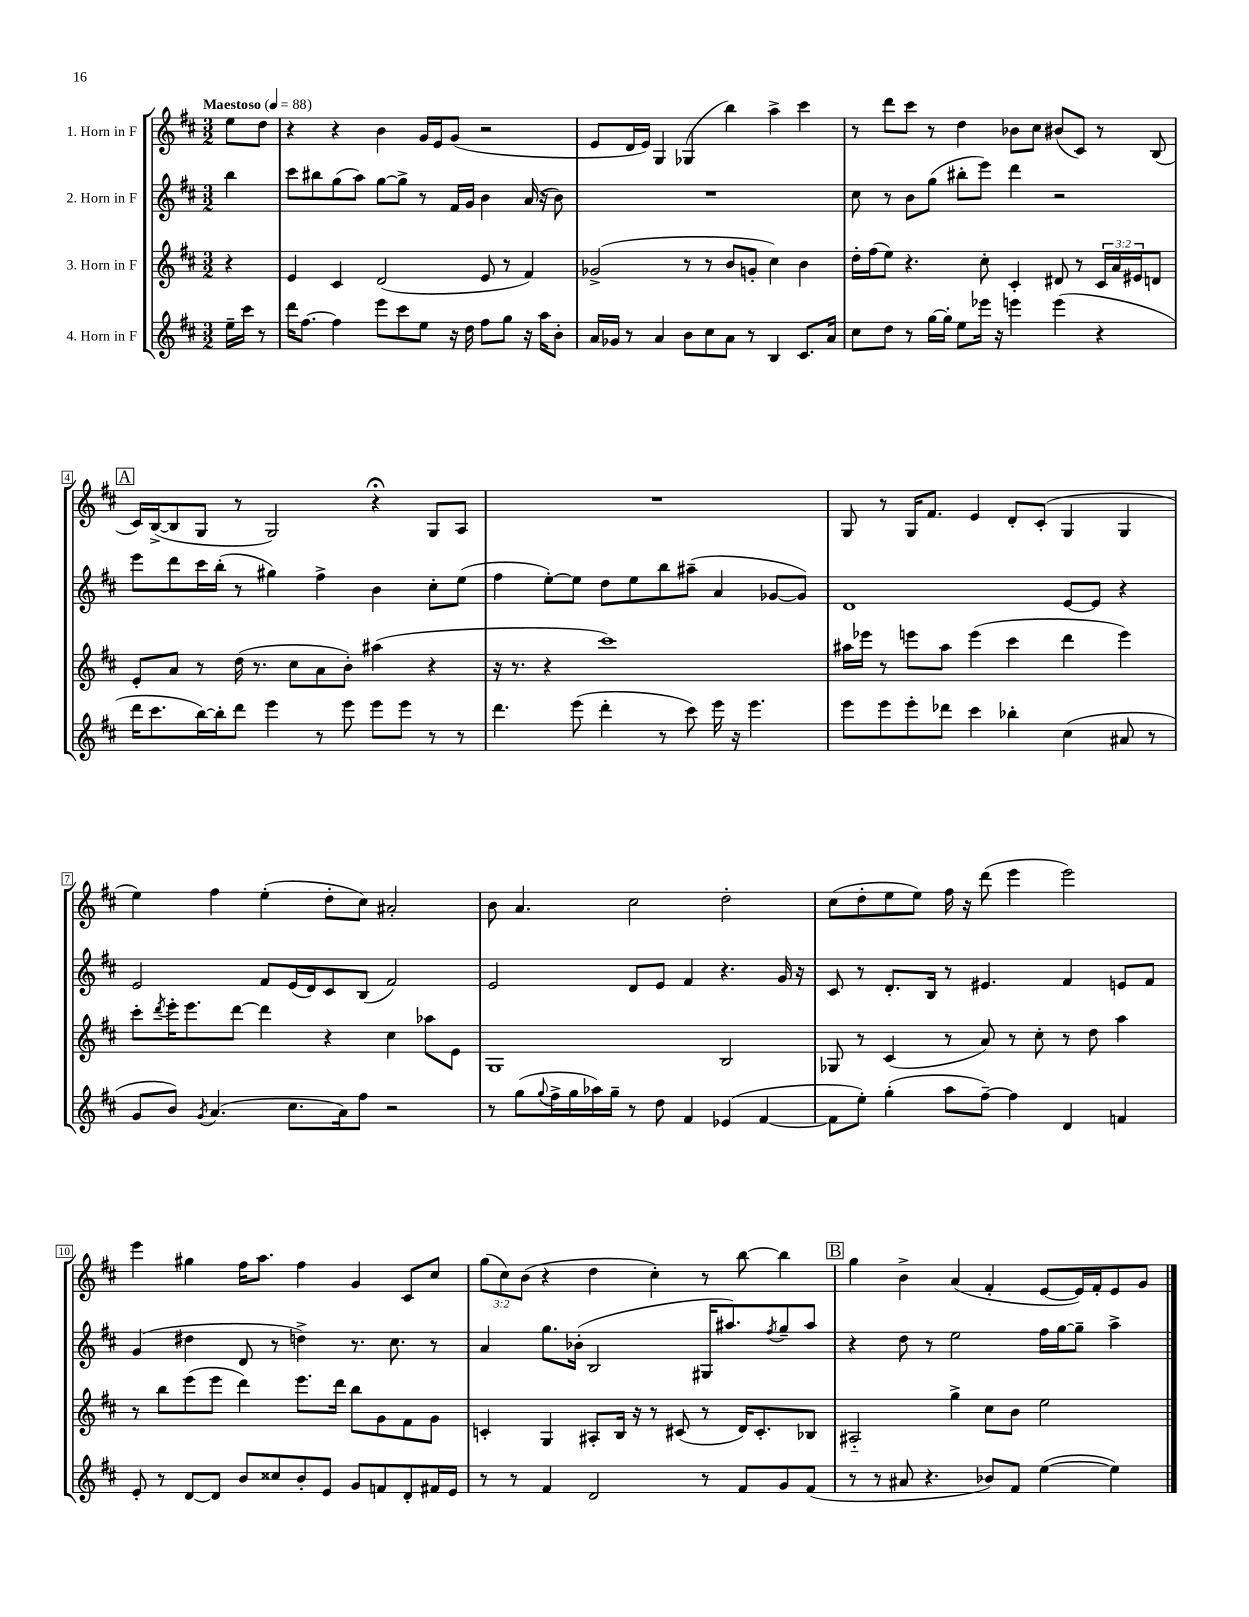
<<
\new StaffGroup <<
\new Staff = "s0" \with { instrumentName = "1. Horn in F" } {
    \clef treble \key d \major \numericTimeSignature \time 3/2 \override Staff.TupletNumber.text = #tuplet-number::calc-fraction-text \partial 4 \tempo "Maestoso" 4 = 88
    e''8 d''8 |
    r4 r4 b'4 g'16 e'16 g'8( r2 |
    e'8 d'16 e'16) g4 ges4( b''4) a''4-> cis'''4 |
    r8 d'''8 cis'''8 r8 d''4 bes'8 cis''8 bis'8( cis'8) r8 b8( |
    \mark \markup { \box "A" } cis'16) b16~->( b8 g8 r8 g2) r4\fermata g8 a8 |
    R1. |
    g8 r8 g16 fis'8. e'4 d'8-. cis'8-.( g4 g4 |
    e''4) fis''4 e''4-.( d''8-. cis''8) ais'2-. |
    b'8 a'4. cis''2 d''2-. |
    cis''8( d''8-. e''8 e''8) fis''16 r16 d'''8( e'''4 e'''2) |
    e'''4 gis''4 fis''16 a''8. fis''4 g'4 cis'8 cis''8 |
    \tuplet 3/2 { g''8( cis''8) b'8( } r4 d''4 cis''4-.) r8 b''8~ b''4 |
    \mark \markup { \box "B" } g''4 b'4-> a'4( fis'4-. e'8~ e'16) fis'16-. e'8 g'8 \bar "|." |
}
\new Staff = "s1" \with { instrumentName = "2. Horn in F" } {
    \clef treble \key d \major \numericTimeSignature \time 3/2 \partial 4
    b''4 |
    cis'''8 bis''8 g''8( a''8) g''8~ g''8-> r8 fis'16 g'16 b'4 a'16( r16 b'8) |
    R1. |
    cis''8 r8 b'8 g''8( bis''8-. e'''8) d'''4 r2 |
    \mark \markup { \box "A" } e'''8 d'''8 cis'''16 b''16-.( r8 gis''4) fis''4-> b'4 cis''8-. e''8( |
    fis''4 e''8~-.) e''8 d''8 e''8 b''8 ais''8--( a'4 ges'8~ ges'8) |
    d'1 e'8~ e'8 r4 |
    e'2 fis'8 e'16( d'16) cis'8 b8( fis'2) |
    e'2 d'8 e'8 fis'4 r4. g'16 r16 |
    cis'8 r8 d'8.-. b16 r8 eis'4. fis'4 e'8 fis'8 |
    g'4( dis''4 d'8 r8 d''4->) r8. cis''8. r8 |
    a'4 g''8. bes'16-.( b2 gis16 ais''8.) \acciaccatura { fis''8 } g''8-- ais''8 |
    \mark \markup { \box "B" } r4 d''8 r8 e''2 fis''16 g''16~ g''8-- a''4-> \bar "|." |
}
\new Staff = "s2" \with { instrumentName = "3. Horn in F" } {
    \clef treble \key d \major \numericTimeSignature \time 3/2 \override Staff.TupletNumber.text = #tuplet-number::calc-fraction-text \partial 4
    r4 |
    e'4 cis'4 d'2( e'8 r8 fis'4) |
    ges'2->( r8 r8 b'8 g'8-. cis''4) b'4 |
    d''16-. fis''16( e''8) r4. cis''8-. cis'4-. dis'8 r8 \tuplet 3/2 { cis'16 a'16 eis'16 } d'8 |
    \mark \markup { \box "A" } e'8-. a'8 r8 d''16( r8. cis''8 a'8 b'8-.) ais''4( r4 |
    r16 r8. r4 cis'''1) |
    ais''16 ees'''16 r8 e'''8 ais''8 e'''4( cis'''4 d'''4 e'''4) |
    cis'''8-. \acciaccatura { d'''8 } e'''16-. e'''8. d'''8~ d'''4 r4 cis''4 aes''8 e'8 |
    g1 b2 |
    ges8 r8 cis'4( r8 a'8) r8 cis''8-. r8 d''8 a''4 |
    r8 b''8 e'''8( e'''8 d'''4) e'''8. d'''16 b''8 g'8 fis'8 g'8 |
    c'4-. g4 ais8-. b16 r16 r8 cis'8( r8 d'16) cis'8.-. bes8 |
    \mark \markup { \box "B" } ais2-_ g''4-> cis''8 b'8 e''2 \bar "|." |
}
\new Staff = "s3" \with { instrumentName = "4. Horn in F" } {
    \clef treble \key d \major \numericTimeSignature \time 3/2 \partial 4
    e''16-- cis'''16 r8 |
    d'''16 fis''8.~ fis''4 e'''8 cis'''8 e''8 r16 d''16 fis''8 g''8 r16 a''16 b'8-. |
    a'16 ges'16 r8 a'4 b'8 cis''8 a'8 r8 b4 cis'8. a'16 |
    cis''8 d''8 r8 g''16~ g''16-. e''8 ees'''16 r16 e'''4 e'''4( r4 |
    \mark \markup { \box "A" } d'''16 cis'''8. b''16~) b''16-. d'''8 e'''4 r8 e'''8 e'''8 e'''8 r8 r8 |
    d'''4. e'''8( d'''4-. r8 cis'''8) e'''16 r16 e'''4. |
    e'''8 e'''8 e'''8-. des'''8 cis'''4 bes''4-. cis''4( ais'8 r8 |
    g'8 b'8) \acciaccatura { g'8 } a'4.( cis''8. a'16) fis''8 r2 |
    r8 g''8( \appoggiatura { g''8 } fis''16-> g''16 aes''16) g''16-- r8 d''8 fis'4 ees'4( fis'4~ |
    fis'8 e''8-.) g''4-.( a''8 fis''8~--) fis''4 d'4 f'4 |
    e'8-. r8 d'8~ d'8 b'8 cisis''8 b'8-. e'8 g'8 f'8 d'8-. fis'16 e'16 |
    r8 r8 fis'4 d'2 r8 fis'8 g'8 fis'8( |
    \mark \markup { \box "B" } r8 r8 ais'8 r4. bes'8) fis'8 e''4~( e''4) \bar "|." |
}
>>
>>
\layout { \context { \Score \override BarNumber.stencil = #(make-stencil-boxer 0.1 0.3 ly:text-interface::print) } }
